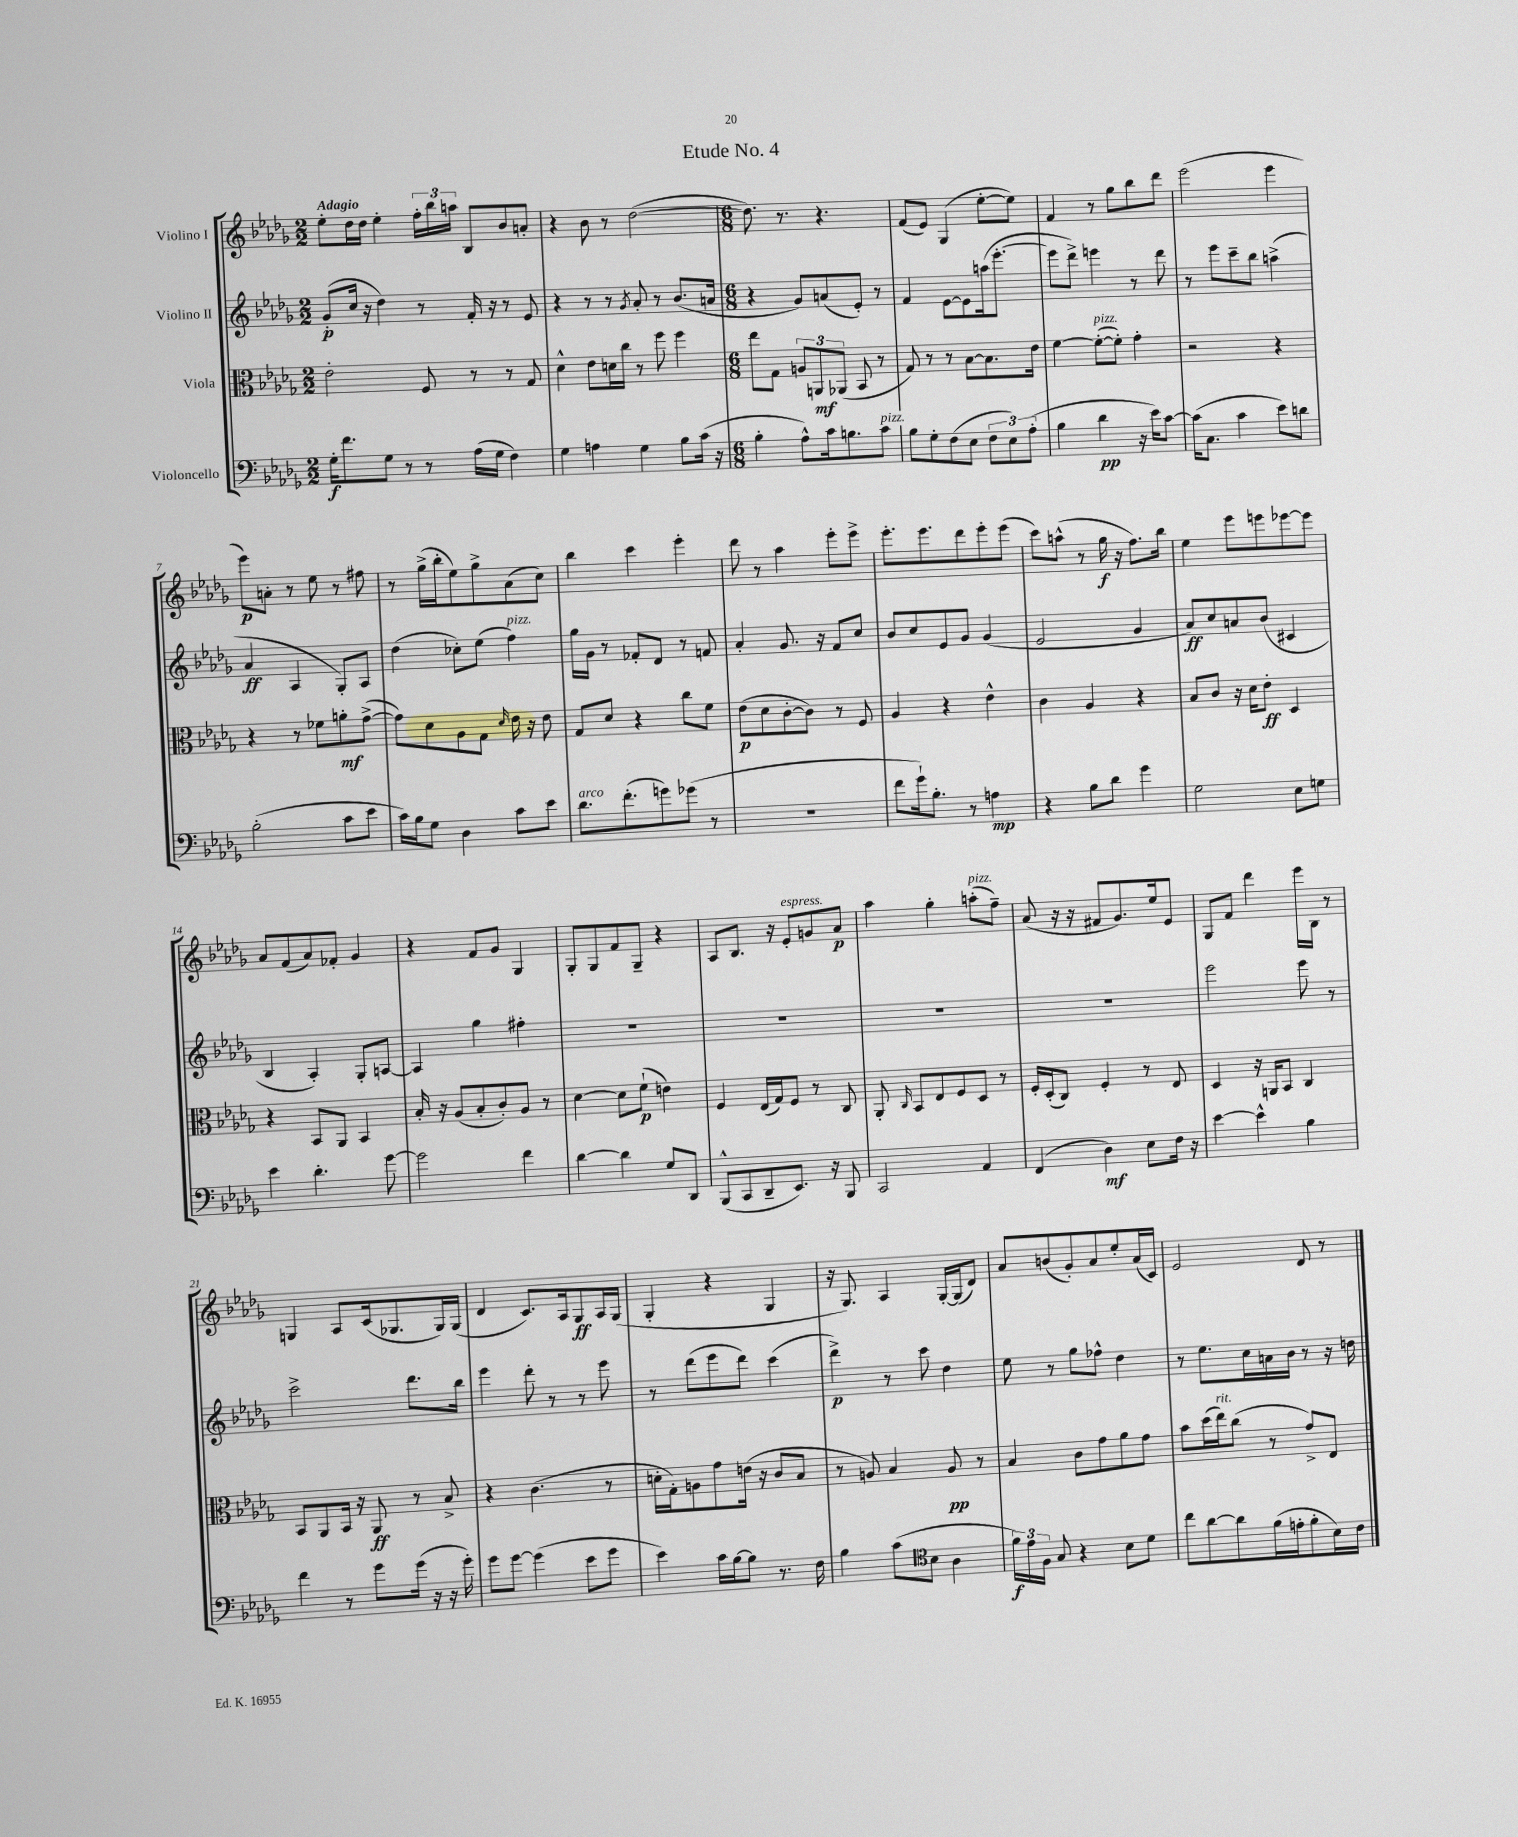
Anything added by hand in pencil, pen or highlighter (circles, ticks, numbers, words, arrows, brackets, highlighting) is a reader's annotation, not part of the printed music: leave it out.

**kern	**dynam	**kern	**dynam	**kern	**dynam	**kern	**dynam
*part4	*part4	*part3	*part3	*part2	*part2	*part1	*part1
*staff4	*staff4	*staff3	*staff3	*staff2	*staff2	*staff1	*staff1
*I"Violoncello	*	*I"Viola	*	*I"Violino II	*	*I"Violino I	*
*clefF4	*	*clefC3	*	*clefG2	*	*clefG2	*
*k[b-e-a-d-g-]	*	*k[b-e-a-d-g-]	*	*k[b-e-a-d-g-]	*	*k[b-e-a-d-g-]	*
*M2/2	*	*M2/2	*	*M2/2	*	*M2/2	*
=1	=1	=1	=1	=1	=1	=1	=1
!	!	!	!	!	!	!LO:TX:a:B:t=Adagio	!
16G-'\KL	f	2e-'\	.	(8g-'/L	p	8ee-'\L	.
8.f\	.	.	.	.	.	.	.
.	.	.	.	16cc/Jk	.	16dd-\L	.
.	.	.	.	16r	.	16dd-\JJ	.
8G-\J	.	.	.	4dd-\)	.	4ee-'\	.
8r	.	.	.	.	.	.	.
8r	.	8F/	.	8r	.	24ff'\LL	.
.	.	.	.	.	.	24bb-\	.
.	.	.	.	.	.	24aan\JJ	.
(16A-\LL	.	8r	.	16f'/	.	8B-/L	.
16G-\JJ	.	.	.	16r	.	.	.
4F\)	.	8r	.	8r	.	8b-/	.
.	.	8G-/	.	8e-/	.	8an'/J	.
=2	=2	=2	=2	=2	=2	=2	=2
4G-\	.	4d-^^\	.	4r	.	4r	.
4An\	.	8e-\L	.	8r	.	8b-\	.
.	.	16dn\L	.	8r	.	8r	.
.	.	16cc\JJ	.	.	.	.	.
.	.	.	.	8qg-/	.	.	.
4G-\	.	8r	.	8a-'/	.	([2dd-\	.
.	.	8ff\	.	8r	.	.	.
8B-\L	.	4ff\	.	(8.b-/L	.	.	.
(16c\Jk	.	.	.	.	.	.	.
16r	.	.	.	16an/Jk	.	.	.
=3	=3	=3	=3	=3	=3	=3	=3
*M6/8	*	*M6/8	*	*M6/8	*	*M6/8	*
4B-'\	.	8ee-\L	.	4r	.	8.dd-\])	.
.	.	8G-\J	.	.	.	.	.
.	.	.	.	.	.	8.r	.
8A-^^\L)	.	12An/L	.	8g-/L)	.	.	.
.	.	12AAn/	mf	.	.	.	.
16c\k	.	.	.	(8an/	.	4.r	.
.	.	(12AA-X/J	.	.	.	.	.
8.Bn\	.	.	.	.	.	.	.
.	.	8BB-/	.	8e-'/J)	.	.	.
!LO:TX:a:i:t=pizz.	!	!	!	!	!	!	!
8c\J	.	8r	.	8r	.	.	.
=4	=4	=4	=4	=4	=4	=4	=4
8B-\L	.	8G-/)	.	4f/	.	(8f/L	.
8G-'\	.	8r	.	.	.	8e-/J)	.
(8F\	.	8r	.	[8e-\L	.	(4G-/	.
8E-\J	.	[8B-\L	.	8e-\]	.	.	.
12F\L	.	8.B-\]	.	(16aan\k	.	[8ee-'\L	.
.	.	.	.	[8.eee-'\J	.	.	.
12E-\)	.	.	.	.	.	.	.
.	.	.	.	.	.	8ee-\J])	.
(12A-'\J	.	.	.	.	.	.	.
.	.	16e-\Jk	.	.	.	.	.
=5	=5	=5	=5	=5	=5	=5	=5
4B-\	.	[4f\	.	8eee-\L]	.	4f/	.
.	.	.	.	8ddd-^\J)	.	.	.
!	!	!LO:TX:a:i:t=pizz.	!	!	!	!	!
4d-\	pp	(8f'\L_	.	4eeen\	.	8r	.
.	.	8f'\J])	.	.	.	8gg-\L	.
16r	.	4g-'\	.	8r	.	8bb-\	.
16e-\KL)	.	.	.	.	.	.	.
[8c\J	.	.	.	8ddd-\	.	8ddd-\J	.
=6	=6	=6	=6	=6	=6	=6	=6
(16c\KL]	.	2r	.	8r	.	(2eee-\	.
8.C\J	.	.	.	.	.	.	.
.	.	.	.	8eee-\L	.	.	.
4c\	.	.	.	8ccc~\	.	.	.
.	.	.	.	8bb-\J	.	.	.
8e-\L)	.	4r	.	(4aan^\	.	4eee-\	.
8dn\J	.	.	.	.	.	.	.
!!LO:LB:g=z
=7	=7	=7	=7	=7	=7	=7	=7
(2B-'\	.	4r	.	4a-/	ff	8eee-\L)	p
.	.	.	.	.	.	8an'\J	.
.	.	8r	.	4A-/	.	8r	.
.	.	8f-X\L	.	.	.	8ee-\	.
8c\L	.	8an'\	mf	8G-'/L)	.	8r	.
8e-\J	.	([8g-^\J	.	8A-/J	.	8ff#X\	.
=8	=8	=8	=8	=8	=8	=8	=8
16c\LL)	.	8g-\L])	.	(4dd-\	.	8r	.
16B-\J	.	.	.	.	.	.	.
8G-\J	.	8d-\	.	.	.	(16gg-^\LL	.
.	.	.	.	.	.	16bb-'\J	.
4D-\	.	8A-\	.	8cc-X'\L)	.	8ee-\)	.
.	.	8G-\J	.	(8ee-\J	.	8gg-^\	.
.	.	16qqd-/	.	.	.	.	.
!	!	!	!	!LO:TX:a:i:t=pizz.	!	!	!
8c\L	.	16e-\	.	4ff\)	.	(8a-\	.
.	.	16r	.	.	.	.	.
8e-\J	.	8e-\	.	.	.	8cc\J)	.
=9	=9	=9	=9	=9	=9	=9	=9
!LO:TX:a:i:t=arco	!	!	!	!	!	!	!
8.d-\L	.	8G-/L	.	16gg-\LL	.	4bb-\	.
.	.	.	.	16g-\JJ	.	.	.
.	.	8d-/J	.	8r	.	.	.
(8.f'\	.	.	.	.	.	.	.
.	.	4r	.	8f-X'/L	.	4ccc\	.
8gn\)	.	.	.	8d-/J	.	.	.
(8g-X\J	.	8cc\L	.	8r	.	4eee-'\	.
8r	.	8f\J	.	8fn/	.	.	.
=10	=10	=10	=10	=10	=10	=10	=10
2.r	.	(8e-\L	p	4a-'/	.	8ddd-\	.
.	.	8d-\	.	.	.	8r	.
.	.	[8c'\	.	8.g-/	.	4aa-\	.
.	.	8c\J])	.	.	.	.	.
.	.	.	.	16r	.	.	.
.	.	8r	.	8f/L	.	8eee-'\L	.
.	.	8F/	.	8cc/J	.	8eee-^\J	.
=11	=11	=11	=11	=11	=11	=11	=11
8f\L	.	4A-/	.	8b-/L	.	8.eee-'\L	.
16g-`\k)	.	.	.	8cc/	.	.	.
8.B-'\J	.	.	.	.	.	8.eee-\	.
.	.	4r	.	8e-/	.	.	.
8r	.	.	.	8g-/J	.	8ddd-\	.
4An\	mp	4e-^^\	.	(4g-/	.	8eee-'\	.
.	.	.	.	.	.	(8eee-\J	.
=12	=12	=12	=12	=12	=12	=12	=12
4r	.	4c\	.	2e-/	.	8ccc\L)	.
.	.	.	.	.	.	(8aan^^\J	.
8B-\L	.	4A-/	.	.	.	8r	.
8d-\J	.	.	.	.	.	16gg-\	f
.	.	.	.	.	.	16r	.
4g-\	.	4r	.	4g-/	.	8.ff\L)	.
.	.	.	.	.	.	16bb-\Jk	.
=13	=13	=13	=13	=13	=13	=13	=13
2G-\	.	8B-/L	.	8a-/L)	ff	4ee-\	.
.	.	8c/J	.	8cc/	.	.	.
.	.	16r	.	8an/	.	8eee-\L	.
.	.	16d-\KL	.	.	.	.	.
.	.	8e-'\J	ff	(8b-/J	.	8eeen\	.
8E-\L	.	4D-/	.	4c#X/	.	[8eee-X\	.
8Gn\J	.	.	.	.	.	8eee-\J]	.
!!LO:LB:g=z
=14	=14	=14	=14	=14	=14	=14	=14
4e-\	.	4r	.	4B-/	.	8a-/L	.
.	.	.	.	.	.	(8f/	.
4.d-'\	.	8BB-/L	.	4A-'/)	.	8a-/)	.
.	.	8AA-/J	.	.	.	8f-X'/J	.
.	.	4BB-/	.	8G-'/L	.	4g-/	.
[8g-\	.	.	.	[8An/J	.	.	.
=15	=15	=15	=15	=15	=15	=15	=15
2g-\]	.	16B-'/	.	4A/]	.	4r	.
.	.	16r	.	.	.	.	.
.	.	(8A-/L	.	.	.	.	.
.	.	8B-'/	.	4gg-\	.	8f/L	.
.	.	8c'/)	.	.	.	8g-/J	.
4f\	.	8A-/J	.	4ff#X'\	.	4G-/	.
.	.	8r	.	.	.	.	.
=16	=16	=16	=16	=16	=16	=16	=16
[4d-\	.	[4d-\	.	2.r	.	8G-'/L	.
.	.	.	.	.	.	8G-/	.
4d-\]	.	8d-\L]	.	.	.	8f/	.
.	.	(8f`\J	p	.	.	8G-~/J	.
8G-/L	.	4en\)	.	.	.	4r	.
8DD-/J	.	.	.	.	.	.	.
=17	=17	=17	=17	=17	=17	=17	=17
(8BBB-^^/L	.	4F/	.	2.r	.	8A-/L	.
8CC/	.	.	.	.	.	8.B-/J	.
8DD-~/	.	(16E-/LL	.	.	.	.	.
.	.	16G-/J)	.	.	.	16r	.
!	!	!	!	!	!	!LO:TX:a:i:t=espress.	!
8.EE-/J)	.	8F/J	.	.	.	8e-'/L	.
.	.	8r	.	.	.	8gn/	.
16r	.	.	.	.	.	.	.
8BBB-/	.	8C/	.	.	.	8a-/J	p
=18	=18	=18	=18	=18	=18	=18	=18
2CC/	.	8AA-'/	.	2.r	.	4aa-\	.
.	.	16qqC/	.	.	.	.	.
.	.	8BB-/L	.	.	.	.	.
.	.	8E-/	.	.	.	4gg-'\	.
.	.	8F/	.	.	.	.	.
!	!	!	!	!	!	!LO:TX:a:i:t=pizz.	!
4AA-/	.	8D-/J	.	.	.	(8aan'\L	.
.	.	8r	.	.	.	8ff~\J)	.
=19	=19	=19	=19	=19	=19	=19	=19
(4FF/	.	16F'/LL	.	2.r	.	(8a-/	.
.	.	(16D-'/J	.	.	.	.	.
.	.	8C/J)	.	.	.	16r	.
.	.	.	.	.	.	16r	.
4D-\)	mf	4F'/	.	.	.	8f#X/L	.
.	.	.	.	.	.	8.g-/)	.
8E-\L	.	8r	.	.	.	.	.
.	.	.	.	.	.	16ee-/k	.
16F\Jk	.	8E-/	.	.	.	8e-/J	.
16r	.	.	.	.	.	.	.
=20	=20	=20	=20	=20	=20	=20	=20
[4e-\	.	4D-/	.	2eee-\	.	8G-/L	.
.	.	.	.	.	.	8f/J	.
4e-^^\]	.	16r	.	.	.	4ddd-\	.
.	.	16AAn/KL	.	.	.	.	.
.	.	8BB-/J	.	.	.	.	.
4B-\	.	4C/	.	8eee-\	.	16eee-\LL	.
.	.	.	.	.	.	16B-\JJ	.
.	.	.	.	8r	.	8r	.
!!LO:LB:g=z
=21	=21	=21	=21	=21	=21	=21	=21
4f\	.	8BB-/L	.	2ccc^\	.	4Gn/	.
.	.	8AA-/	.	.	.	.	.
8r	.	16BB-/Jk	.	.	.	8A-/L	.
.	.	16r	.	.	.	.	.
8g-\L	.	8AA-/	ff	.	.	(16c/k	.
.	.	.	.	.	.	8.G-X/	.
(16g-\Jk	.	8r	.	8.ddd-\L	.	.	.
16r	.	.	.	.	.	.	.
16r	.	8B-^/	.	.	.	16G-/L)	.
16g-'\)	.	.	.	16bb-\Jk	.	(16G-/JJ	.
=22	=22	=22	=22	=22	=22	=22	=22
8g-\L	.	4r	.	4eee-\	.	4d-/	.
[8g-\J	.	.	.	.	.	.	.
(4g-\]	.	(4.c\	.	8ddd-'\	.	8.c/L)	.
.	.	.	.	8r	.	.	.
.	.	.	.	.	.	16A-/k	.
8e-\L	.	.	.	8r	.	8G-/	ff
8g-\J	.	8r	.	8eee-\	.	16A-/L	.
.	.	.	.	.	.	(16G-/JJ	.
=23	=23	=23	=23	=23	=23	=23	=23
4e-\)	.	16dn'\LL	.	8r	.	4G-'/	.
.	.	16G-'\J)	.	.	.	.	.
.	.	8An\	.	(8ddd-\L	.	.	.
16c\LL	.	8g-\	.	8eee-\	.	4r	.
[16B-\J	.	.	.	.	.	.	.
8B-\J]	.	(16en\Jk	.	8ddd-\J)	.	.	.
.	.	16r	.	.	.	.	.
8.r	.	8c/L	.	(4ccc\	.	4G-/	.
.	.	8B-/J	.	.	.	.	.
16F\	.	.	.	.	.	.	.
=24	=24	=24	=24	=24	=24	=24	=24
4B-\	.	8r	.	4ddd-^\)	p	16r	.
.	.	.	.	.	.	8.G-/)	.
.	.	8An/)	.	.	.	.	.
(8c\L	.	4B-/	.	8r	.	4A-/	.
8B-\J	.	.	.	8ccc\	.	.	.
4A-\	.	8A/	pp	4dd-\	.	[16G-'/LL	.
.	.	.	.	.	.	(16G-/J]	.
.	.	8r	.	.	.	8d-/J)	.
=25	=25	=25	=25	=25	=25	=25	=25
*clefC4	*	*	*	*	*	*	*
24f\LL)	f	4B-/	.	8ee-\	.	8a-/L	.
24e-\	.	.	.	.	.	.	.
24F\JJ	.	.	.	.	.	.	.
8G-/	.	.	.	8r	.	(8bn/	.
4r	.	8c\L	.	8gg-\L	.	8g-'/)	.
.	.	8g-\	.	8ff-X^^\J	.	8a-/	.
8B-\L	.	8a-\	.	4dd-\	.	8ee-'/	.
8d-\J	.	8g-\J	.	.	.	(16a-/L	.
.	.	.	.	.	.	16c/JJ)	.
=26	=26	=26	=26	=26	=26	=26	=26
8cc\L	.	8b-\L	.	8r	.	2e-/	.
[8a-\	.	(16dd-\L	.	8.ee-\L	.	.	.
!	!	!LO:TX:a:i:t=rit.	!	!	!	!	!
.	.	16ee-\J)	.	.	.	.	.
8a-\]	.	(8cc\J	.	.	.	.	.
.	.	.	.	16cc\L	.	.	.
(16f\L	.	8r	.	16an\	.	.	.
16en'\J	.	.	.	16b-\JJ	.	.	.
8f'\	.	8g-^/L)	.	8r	.	8d-/	.
16B-\L)	.	8E-/J	.	16r	.	8r	.
16c\JJ	.	.	.	16ddn\	.	.	.
==	==	==	==	==	==	==	==
*-	*-	*-	*-	*-	*-	*-	*-
